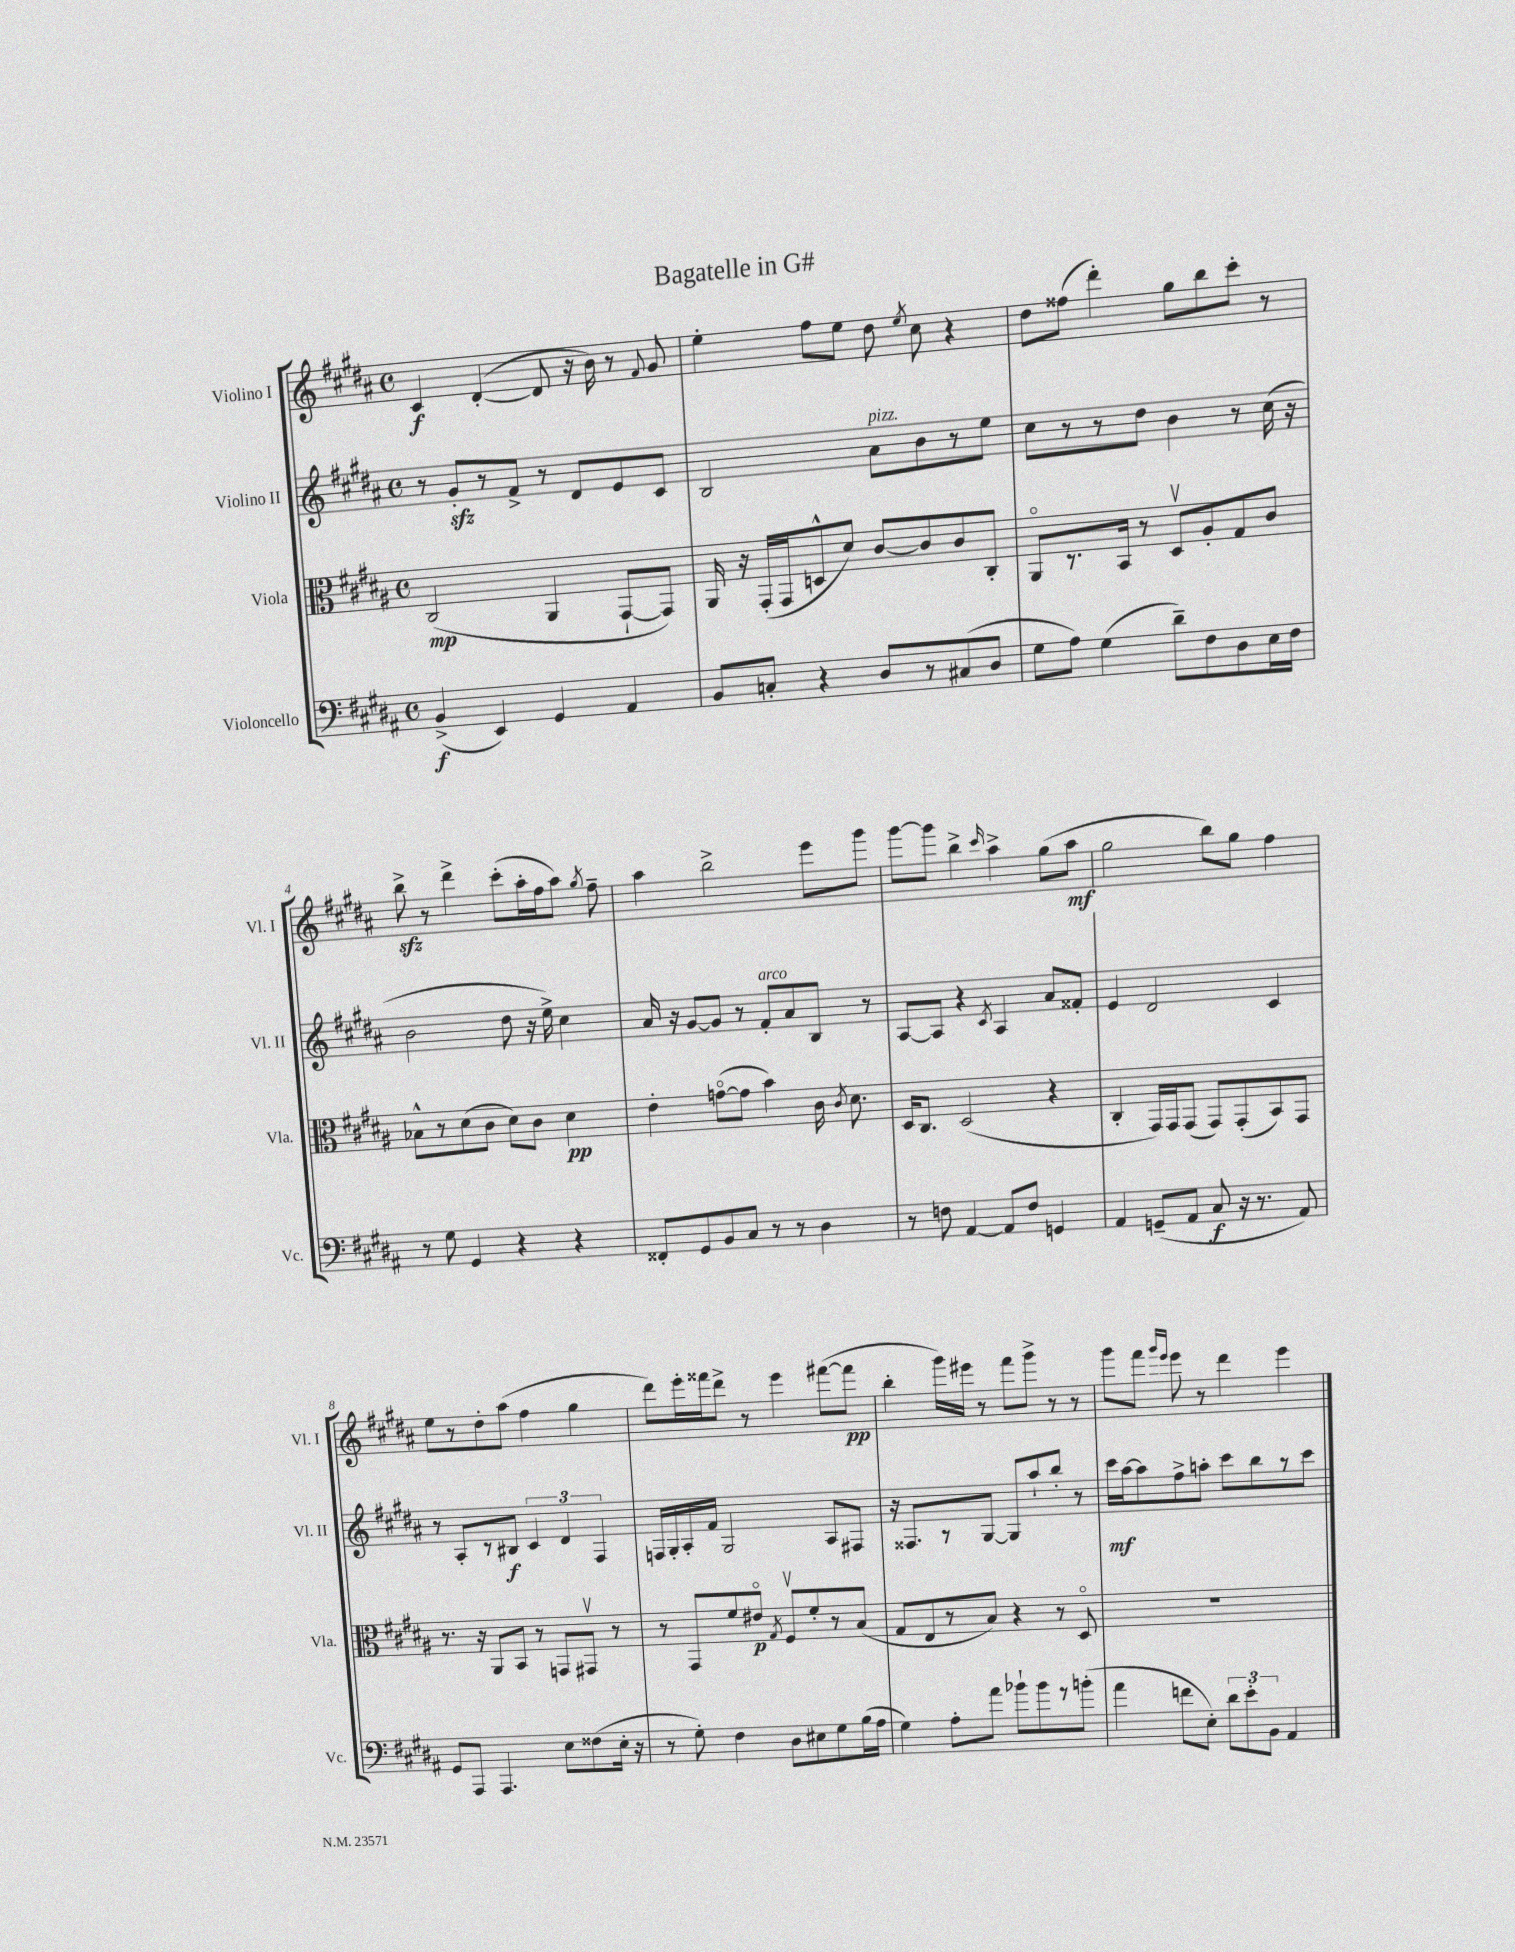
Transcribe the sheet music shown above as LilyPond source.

\header { title = "Bagatelle in G#" }
<<
\new StaffGroup <<
\new Staff = "s0" \with { instrumentName = "Violino I" shortInstrumentName = "Vl. I" } {
    \clef treble \key b \major \defaultTimeSignature \time 4/4
    \autoBeamOff cis'4\f dis'4~-.( dis'8 r16 b'16) r8 \appoggiatura { fis'8 } gis'8 |
    e''4-. fis''8[ e''8] dis''8 \acciaccatura { e''8 } cis''8 r4 |
    dis''8[ fisis''8]( dis'''4-.) gis''8[ b''8 cis'''8]-. r8 |
    b''8->\sfz r8 dis'''4-> cis'''8[-.( ais''16-. fis''16 ais''8]) \acciaccatura { gis''8 } fis''8-- |
    ais''4 b''2-> e'''8[ gis'''8] |
    gis'''8[~ gis'''8] b''4-> \grace { cis'''16 } ais''4-> gis''8[( ais''8]\mf |
    gis''2 b''8[) gis''8] fis''4 |
    e''8[ r8 dis''8-. ais''8]( fis''4 gis''4 |
    dis'''8[) e'''16-. fisis'''16 dis'''8]-> r8 e'''4 fis'''8[~( fis'''8]\pp |
    b''4-. gis'''16[) eis'''16] r8 fis'''8[ gis'''8]-> r8 r8 |
    gis'''8[ fis'''8] \grace { gis'''16[ e'''16] } e'''8 r8 dis'''4 e'''4 \bar "|." |
}
\new Staff = "s1" \with { instrumentName = "Violino II" shortInstrumentName = "Vl. II" } {
    \clef treble \key b \major \defaultTimeSignature \time 4/4
    \autoBeamOff r8 gis'8[-.\sfz r8 fis'8]-> r8 dis'8[ e'8 cis'8] |
    b2 ais'8[^\markup { \italic "pizz." } b'8 r8 e''8] |
    cis''8[ r8 r8 dis''8] b'4 r8 cis''16( r16 |
    b'2 dis''8 r16 e''16->) cis''4 |
    ais'16 r16 gis'8[~ gis'8] r8 fis'8[-.^\markup { \italic "arco" } ais'8 b8] r8 |
    ais8[~ ais8] r4 \acciaccatura { cis'8 } ais4 ais'8[ fisis'8]-. |
    e'4 dis'2 cis'4 |
    r8 ais8[-. r8 bis8]\f \tuplet 3/2 { cis'4 dis'4 fis4 } |
    f16[ gis16-. ais16-. fis'16] gis2 ais8[ fis8] |
    r16 fisis8.[ r8 gis8]~ gis8[ ais''8-! b''8]-. r8 |
    cis'''16[\mf ais''16~ ais''8 fis''8-> a''8]-. cis'''8[ b''8 r8 cis'''8] \bar "|." |
}
\new Staff = "s2" \with { instrumentName = "Viola" shortInstrumentName = "Vla." } {
    \clef alto \key b \major \defaultTimeSignature \time 4/4
    \autoBeamOff cis2\mp( ais,4 gis,8[~-! gis,8]) |
    ais,16 r16 gis,16[-.( gis,16 d8-^ dis'8]) cis'8[~ cis'8 cis'8 cis8]-. |
    ais,8[\flageolet r8. b,16] r8 dis8[\upbow ais8-. gis8 cis'8] |
    bes8[-^ r8 dis'8( cis'8] dis'8[) cis'8] dis'4\pp |
    e'4-. g'8[~\flageolet( g'8] b'4) cis'16 \acciaccatura { cis'8 } dis'8. |
    dis16[ cis8.] dis2( r4 |
    cis4-. gis,16[) gis,16 gis,8]( gis,8[) gis,8-.( b,8) gis,8] |
    r8. r16 ais,8[ b,8] r8 g,8[ gis,8]\upbow r8 |
    r8 gis,8[ fis'8 eis'8]\flageolet\p \acciaccatura { gis8 } fis8[\upbow fis'8-. r8 b8]( |
    gis8[ e8 r8 b8]) r4 r8 dis8\flageolet |
    R1 \bar "|." |
}
\new Staff = "s3" \with { instrumentName = "Violoncello" shortInstrumentName = "Vc." } {
    \clef bass \key b \major \defaultTimeSignature \time 4/4
    \autoBeamOff b,4->\f( e,4) gis,4 ais,4 |
    b,8[ c8]-. r4 dis8[ r8 cis8( dis8] |
    gis8[ ais8]) gis4( dis'8[--) fis8 dis8 e16 fis16] |
    r8 gis8 gis,4 r4 r4 |
    fisis,8[-. gis,8 b,8 cis8] r8 r8 dis4 |
    r8 f8 ais,4~ ais,8[ f8] g,4 |
    ais,4 g,8[--( ais,8] cis8\f r16 r8. ais,8) |
    gis,8[ ais,,8] ais,,4. e8[ fisis8( e16]-. r16 |
    r8 gis8-.) fis4 dis8[ eis8 gis8 b16( ais16] |
    gis4) ais8[-. ais'8] bes'8[-! bes'8 r8 b'8]-.( |
    ais'4 f'8[ e8]-.) \tuplet 3/2 { dis'8[ e'8-. b,8] } ais,4 \bar "|." |
}
>>
>>
